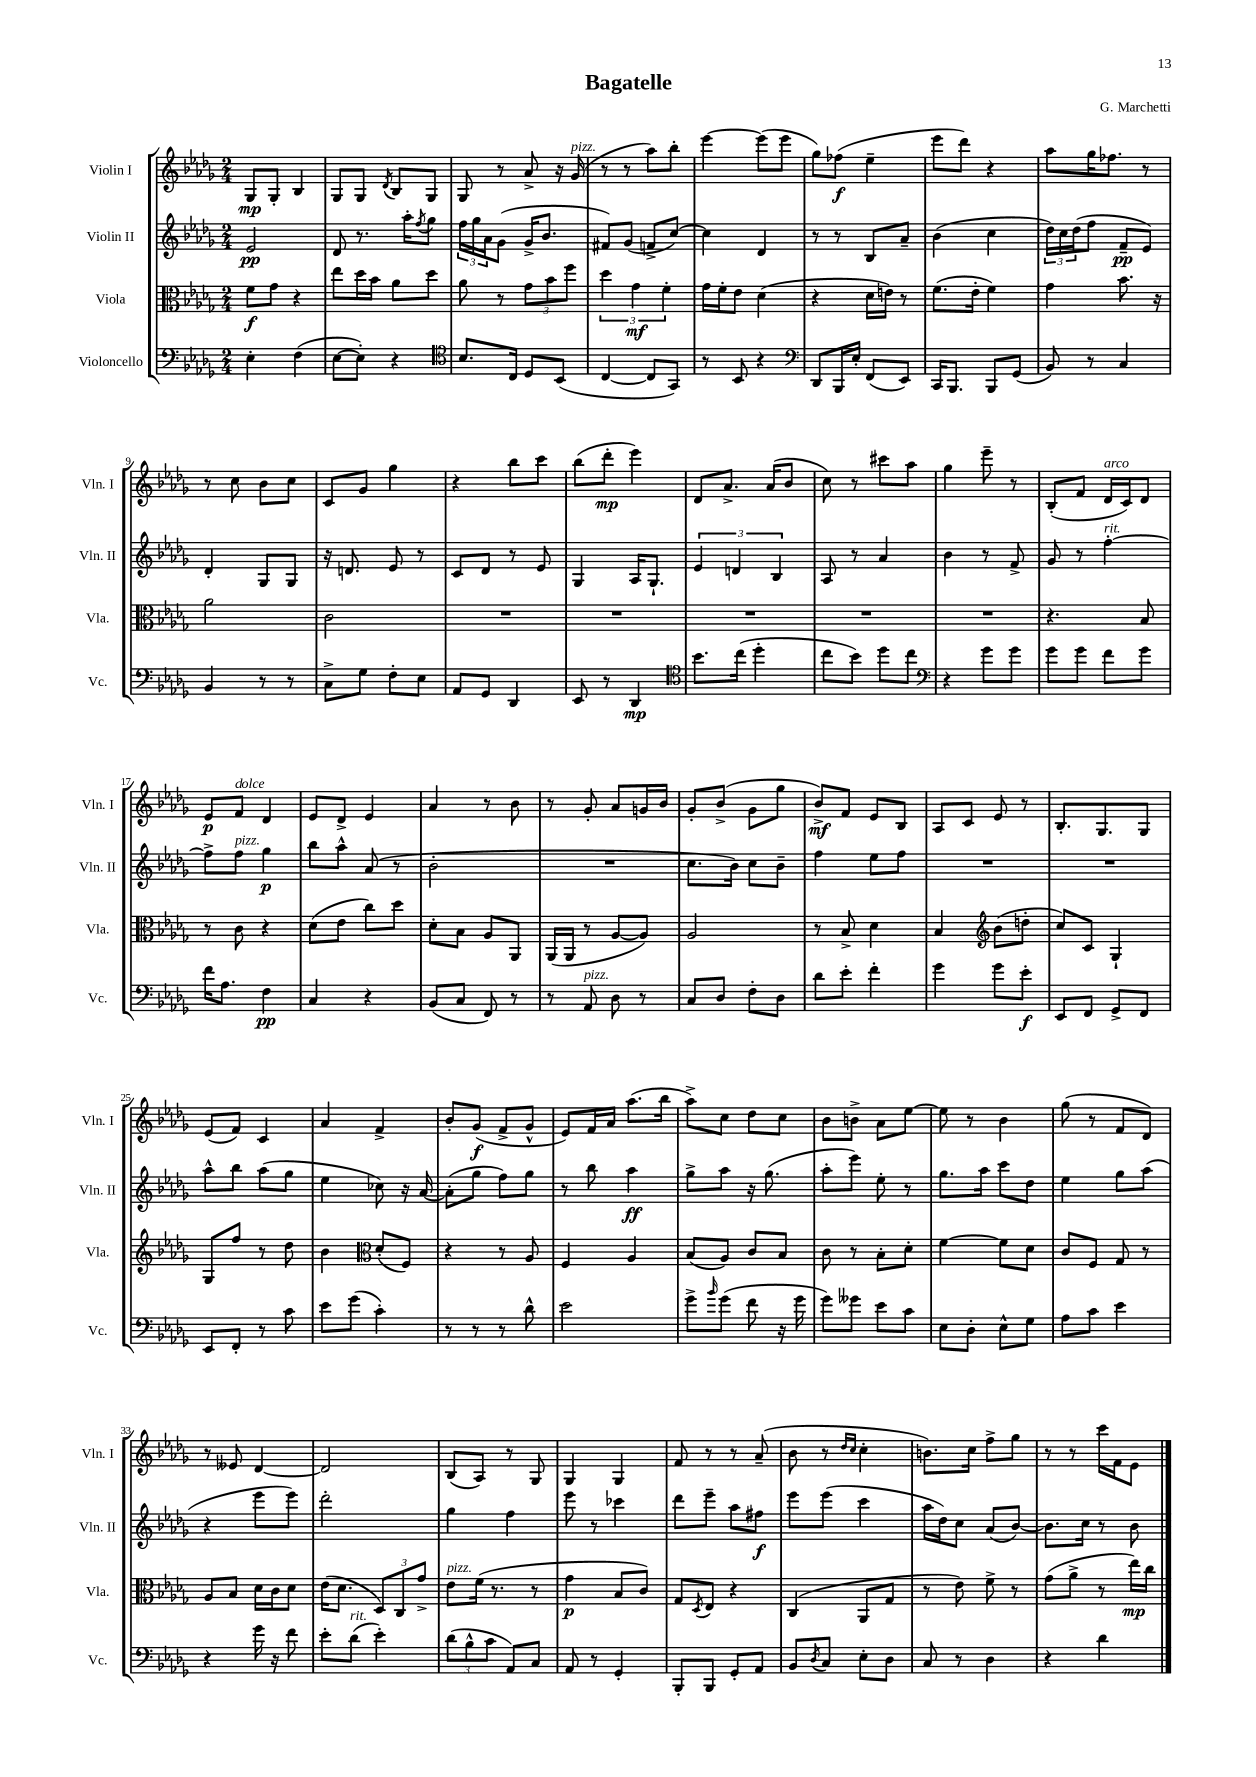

**kern	**kern	**kern	**kern
*staff4	*staff3	*staff2	*staff1
*clefF4	*clefC3	*clefG2	*clefG2
*k[b-e-a-d-g-]	*k[b-e-a-d-g-]	*k[b-e-a-d-g-]	*k[b-e-a-d-g-]
*M2/4	*M2/4	*M2/4	*M2/4
4E-'	8f	2e-	8G-
.	8g-	.	8G-'
(4F	4r	.	4B-
=	=	=	=
[8E-	8ee-	8d-	8G-
8E-'])	16dd-	8.r	8G-
.	16b-	.	.
.	.	.	8qd-
4r	8a-	.	8B-
.	.	16aa-'	.
.	.	8qff	.
.	8dd-	8gg-	8G-
=	=	=	=
*clefC4	*	*	*
8.B-	8a-	24ff	8G-
.	.	24gg-	.
.	.	24a-	.
.	8r	(8g-	8r
16C	.	.	.
8D-	12g-	16g-^	8a-^
.	.	8.b-	.
.	12b-	.	.
(8BB-	.	.	16r
.	12ff	.	.
.	.	.	(16g-
=	=	=	=
[4C	6dd-	8f#)	8r
.	.	(8g-	8r
.	6g-	.	.
8C]	.	8f^	8aa-)
.	6f'	.	.
8GG-)	.	[8cc)	8bb-'
=	=	=	=
8r	16g-	4cc]	[4eee-
.	16f'	.	.
8BB-	8e-	.	.
4r	(4d-	4d-	(8eee-]
.	.	.	8eee-
=	=	=	=
*clefF4	*	*	*
8DD-	4r	8r	8gg-)
16BBB-	.	8r	(8ff-
16E-'	.	.	.
(8FF	16d-	8B-	4ee-~
.	16e)	.	.
8EE-)	8r	8a-~	.
=	=	=	=
16CC	(8.f	(4b-	8eee-
8.BBB-	.	.	.
.	.	.	8ddd-)
.	16e-'	.	.
8BBB-	4f)	4cc	4r
(8GG-	.	.	.
=	=	=	=
8BB-)	4g-	24dd-)	8aa-
.	.	24cc	.
.	.	(24dd-	.
8r	.	8ff	16gg-
.	.	.	8.ff-
4C	8.b-	8f~	.
.	.	8e-)	8r
.	16r	.	.
=	=	=	=
4BB-	2a-	4d-'	8r
.	.	.	8cc
8r	.	8G-	8b-
8r	.	8G-	8cc
=	=	=	=
8C^	2c	16r	8c
.	.	8.d	.
8G-	.	.	8g-
8F'	.	8e-	4gg-
8E-	.	8r	.
=	=	=	=
8AA-	2r	8c	4r
8GG-	.	8d-	.
4DD-	.	8r	8bb-
.	.	8e-	8ccc
=	=	=	=
8EE-	2r	4G-	(8bb-
8r	.	.	8ddd-'
4DD-	.	16A-	4eee-)
.	.	8.G-`	.
=	=	=	=
*clefC4	*	*	*
8.b-	2r	6e-	8d-
.	.	.	8.a-^
.	.	6d	.
(16cc	.	.	.
4dd-'	.	.	.
.	.	.	(16a-
.	.	6B-	.
.	.	.	8b-
=	=	=	=
8cc	2r	8A-	8cc)
8b-)	.	8r	8r
8dd-	.	4a-	8ccc#
8cc	.	.	8aa-
=	=	=	=
*clefF4	*	*	*
4r	2r	4b-	4gg-
8g-	.	8r	8eee-~
8g-	.	8f^	8r
=	=	=	=
8g-	4.r	8g-	(8B-'
8g-	.	8r	8f
8f	.	[4ff'	16d-
.	.	.	16c)
8g-	8B-	.	8d-
=	=	=	=
16f	8r	8ff^]	8e-
8.A-	.	.	.
.	8c	8ff	8f
4F	4r	4gg-	4d-
=	=	=	=
4C	(8d-	8bb-	8e-
.	8e-	8aa-^^	8d-^
4r	8cc)	(8a-	4e-
.	8dd-	8r	.
=	=	=	=
(8BB-	8d-'	2b-'	4a-
8C	8B-	.	.
8FF)	8A-	.	8r
8r	8AA-	.	8b-
=	=	=	=
8r	(16AA-	2r	8r
.	16AA-	.	.
8AA-	8r	.	8g-'
8D-	[8A-	.	8a-
8r	8A-])	.	16g
.	.	.	16b-
=	=	=	=
8C	2A-	8.cc	8g-'
8D-	.	.	(8b-^
.	.	16b-)	.
8F'	.	8cc	8g-
8D-	.	8b-~	8gg-
=	=	=	=
8d-	8r	4ff	8b-^)
8e-'	8B-^	.	8f
4f'	4d-	8ee-	8e-
.	.	8ff	8B-
=	=	=	=
4g-	4B-	2r	8A-
.	.	.	8c
*	*clefG2	*	*
8g-	(8b-	.	8e-
8e-'	8dd'	.	8r
=	=	=	=
8EE-	8cc)	2r	8.B-'
8FF	8c	.	.
.	.	.	8.G-
8GG-^	4G-`	.	.
8FF	.	.	8G-
=	=	=	=
8EE-	8G-	8aa-^^	(8e-
8FF'	8ff	8bb-	8f)
8r	8r	(8aa-	4c
8c	8dd-	8gg-	.
=	=	=	=
8e-	4b-	4ee-	4a-
(8g-	.	.	.
*	*clefC3	*	*
4c')	(8d-'	8cc-)	4f^
.	8F)	16r	.
.	.	[16a-	.
=	=	=	=
8r	4r	(8a-']	8b-'
8r	.	8gg-	(8g-
8r	8r	8ff)	8f^
8d-^^	8A-	8gg-	8g-^^
=	=	=	=
2e-	4F	8r	8e-)
.	.	8bb-	16f
.	.	.	16a-
.	4A-	4aa-	(8.aa-
.	.	.	16bb-
=	=	=	=
8g-^	(8B-	8gg-^	8aa-^)
16qqb-	.	.	.
(8g-	8A-)	8aa-	8cc
8f	8c	16r	8dd-
.	.	(8.gg-	.
16r	8B-	.	8cc
16g-	.	.	.
=	=	=	=
8g-)	8c	8aa-'	8b-
8g--	8r	8eee-)	8b^
8e-	8B-'	8ee-'	8a-
8c	8d-'	8r	[8ee-
=	=	=	=
8E-	[4f	8.gg-	8ee-]
8D-'	.	.	8r
.	.	16aa-	.
8E-^^	8f]	8ccc	4b-
8G-	8d-	8dd-	.
=	=	=	=
8A-	8c	4ee-	(8gg-
8c	8F	.	8r
4e-	8G-	8gg-	8f
.	8r	(8aa-	8d-)
=	=	=	=
4r	8A-	4r	8r
.	8B-	.	8e--
16g-	16d-	8eee-	[4d-
16r	16c	.	.
8f	8d-	8eee-)	.
=	=	=	=
8e-'	(16e-	2ddd-'	2d-]
.	8.d-	.	.
(8d-	.	.	.
4e-')	12D-)	.	.
.	12C	.	.
.	12g-^	.	.
=	=	=	=
(12d-	8e-	4gg-	(8B-
12B-^^	.	.	.
.	(16f	.	8A-)
12c	.	.	.
.	8.r	.	.
8AA-)	.	4ff	8r
8C	8r	.	8G-
=	=	=	=
8AA-	4g-	8eee-	4G-
8r	.	8r	.
4GG-'	8B-	4ccc-	4G-
.	8c)	.	.
=	=	=	=
8BBB-'	8G-	8ddd-	8f
.	8qD-	.	.
8BBB-	8E-	8eee-~	8r
8GG-'	4r	8aa-	8r
8AA-	.	8ff#	(8a-~
=	=	=	=
8BB-	(4C	8eee-	8b-
8qD-	.	.	.
8C	.	(8eee-	8r
.	.	.	16qqdd-
.	.	.	16qqcc
8E-'	8AA-	4ccc	4cc'
8D-	8G-	.	.
=	=	=	=
8C	8r	16aa-	8.b)
.	.	16dd-)	.
8r	8e-)	8cc	.
.	.	.	16cc
4D-	8f^	(8a-	8ff^
.	8r	[8b-)	8gg-
=	=	=	=
4r	(8g-	8.b-]	8r
.	8a-^	.	8r
.	.	16cc	.
4d-	8r	8r	16ccc
.	.	.	16f
.	16ee-)	8b-	8e-
.	16cc	.	.
==	==	==	==
*-	*-	*-	*-
